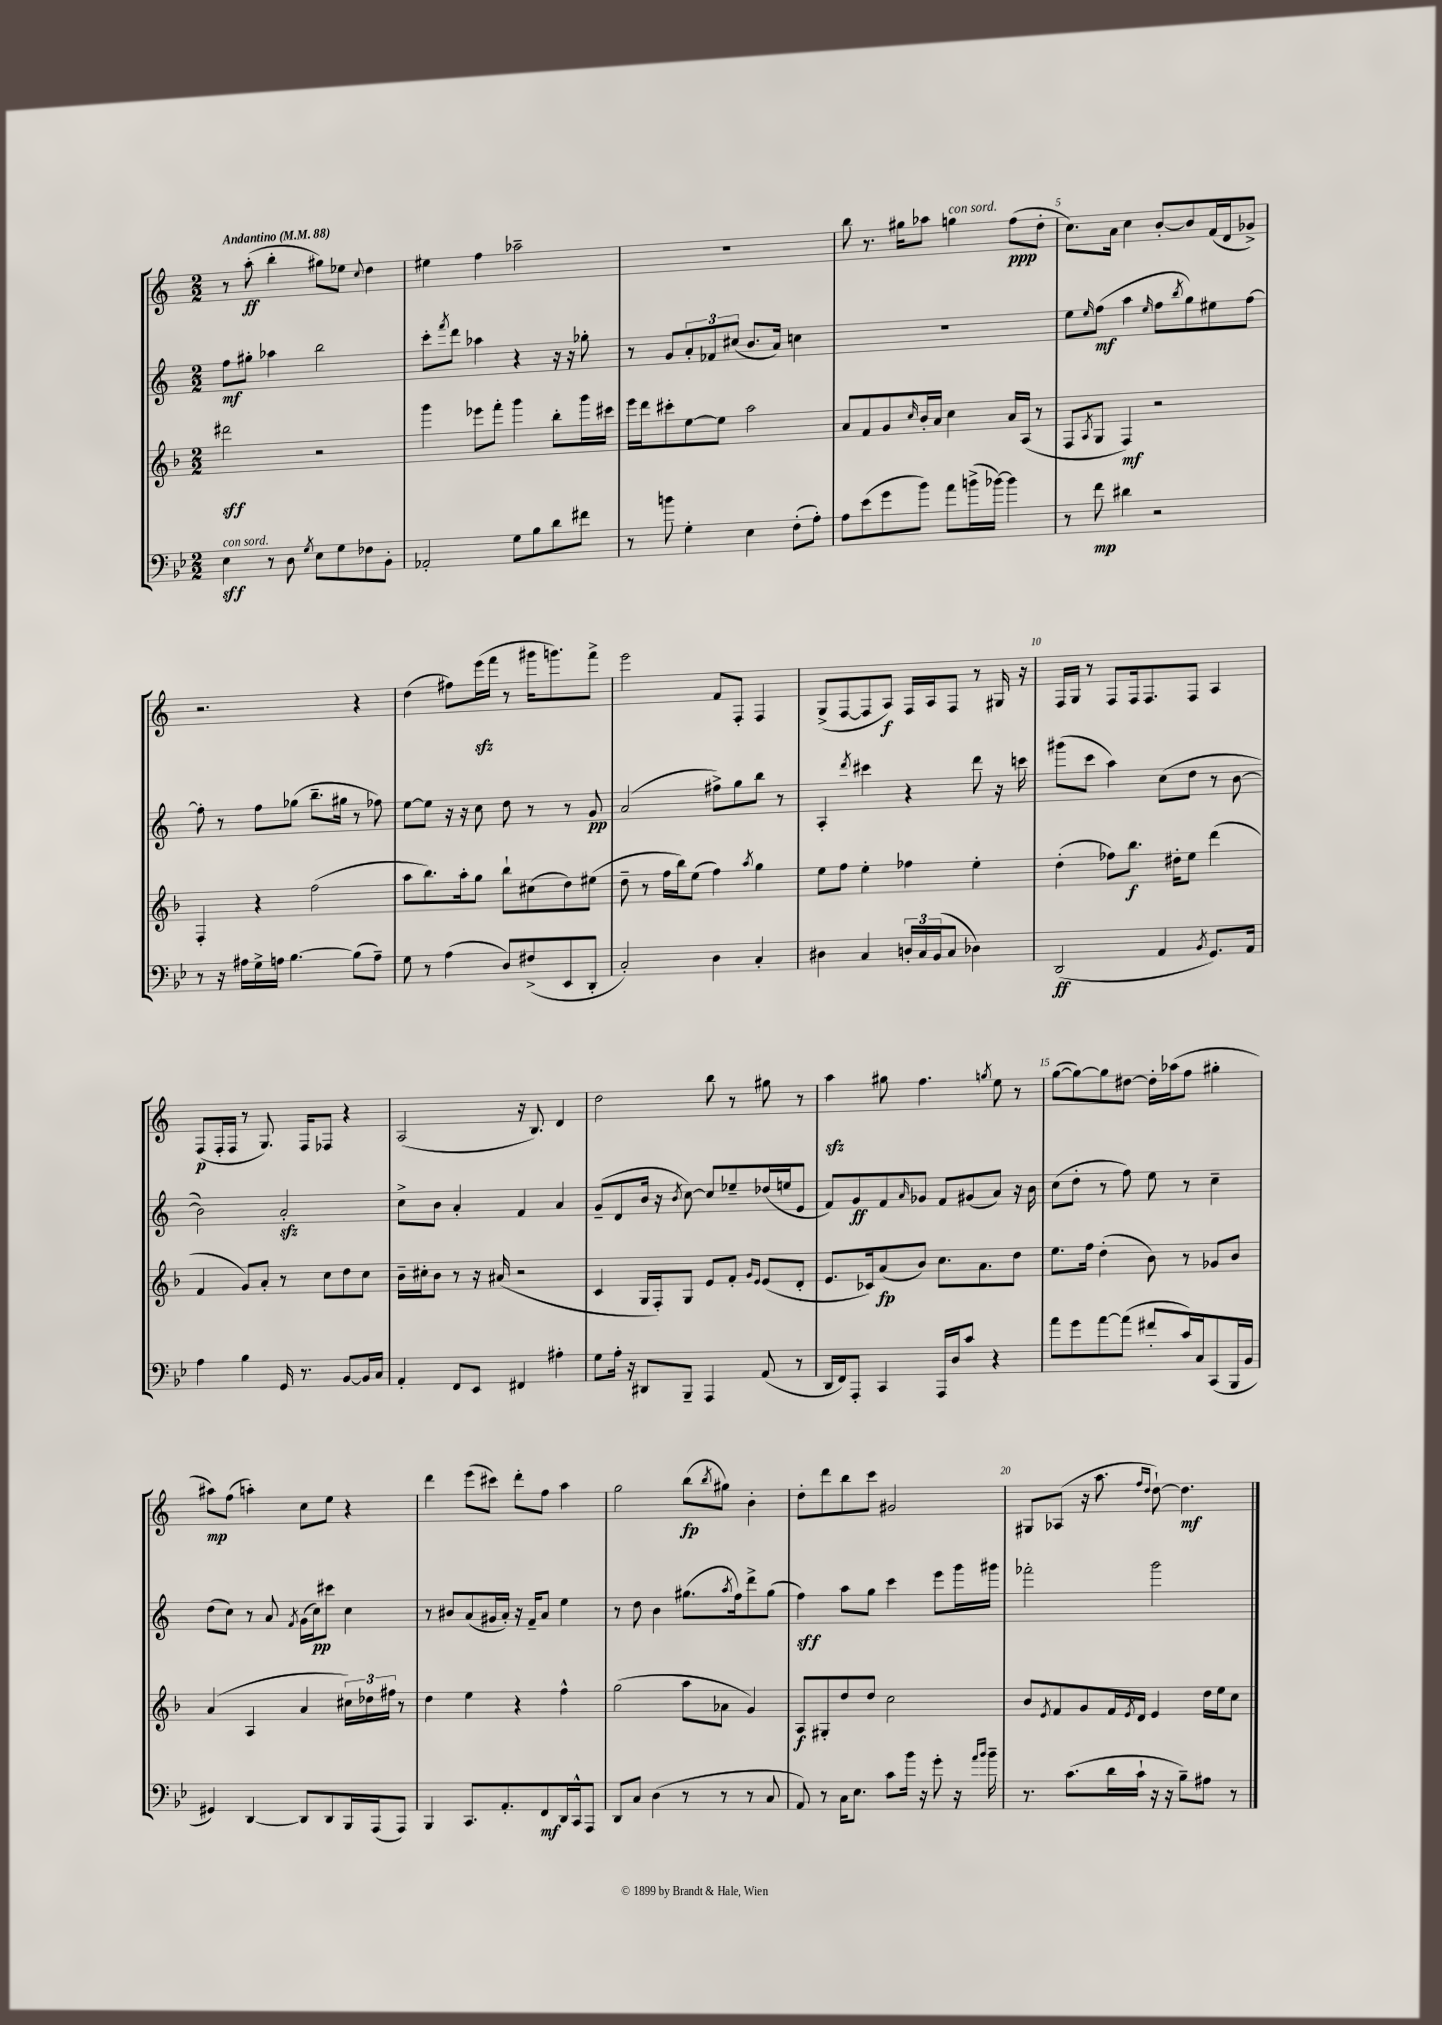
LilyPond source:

<<
\new StaffGroup <<
\new Staff = "s0" {
    \clef treble \key c \major \numericTimeSignature \time 2/2 \tempo "Andantino" 4 = 88
    r8 a''8-.\ff( b''4-. gis''8) ees''8 \appoggiatura { c''8 } d''4 |
    eis''4 f''4 aes''2-- |
    R1 |
    b''8 r8. gis''16 aes''8 g''4^\markup { \italic "con sord." } f''8\ppp( d''8-. |
    c''8.) a'16 c''4 b'8~-. b'8 f'16( d'16 ges'8->) |
    r2. r4 |
    d''4( fis''8) e'''16\sfz( f'''16 r8 gis'''16 g'''8.) f'''8-> |
    e'''2 f'8 f8-. f4 |
    g8->( f8~ f8 a8\f) f16 a16 f8 r8 gis16 r16 |
    f16 g16 r8 f8 f16 f8. f8 a4 |
    f8\p( f16-. f16 r8 g8.) f16 fes8 r4 |
    a2( r16 b8.) d'4 |
    d''2 b''8 r8 gis''8 r8 |
    a''4\sfz gis''8 f''4. \acciaccatura { g''8 } e''8 r8 |
    g''8~( g''8~) g''8 dis''8~ dis''16-. aes''16( f''8 gis''4-. |
    ais''8\mp) f''8( a''4-.) c''8 e''8 r4 |
    d'''4 e'''8( cis'''8) d'''8-. f''8 a''4 |
    g''2 b''8\fp( \acciaccatura { b''8 } gis''8) b'4-. |
    d''8-. d'''8 b''8 c'''8 gis'2 |
    gis8 aes8( r16 a''8. \grace { f''16 d''16 } d''8~-!) d''4.\mf \bar "|." |
}
\new Staff = "s1" {
    \clef treble \key c \major \numericTimeSignature \time 2/2
    f''8\mf gis''8-. aes''4 b''2 |
    c'''8-. \acciaccatura { f'''8 } d'''8 aes''4 r4 r16 r16 ges''8-. |
    r8 g'8 \tuplet 3/2 { a'8-. fes'8 cis''8( } b'8. a'16) c''4 |
    R1 |
    e''8 \grace { e''16 } f''8\mf( a''4 \grace { e''16 } f''8 \acciaccatura { b''8 } g''8) eis''8 f''8~ |
    f''8-. r8 f''8 ges''8( b''8.-- gis''16 r8 fes''8) |
    e''8~ e''8 r16 r16 c''8 d''8 r8 r8 g'8\pp |
    a'2( fis''8->) g''8 b''8 r8 |
    a4-. \acciaccatura { d'''8 } cis'''4 r4 d'''8 r16 c'''16 |
    gis'''8( c'''8 a''4) c''8( d''8 r8 b'8~ |
    b'2) a'2-.\sfz |
    c''8-> b'8 a'4-. f'4 a'4 |
    g'8--( d'8 b'16 r16 \acciaccatura { b'8 } c''8~) c''8 ees''8-- des''16( e''16 e'8 |
    f'8) g'8\ff f'8 \grace { a'16 } ges'8 f'8 gis'8( a'8) r16 b'16 |
    c''8( d''8-. r8 f''8) e''8 r8 c''4-- |
    d''8( c''8) r8 a'8 \acciaccatura { f'8 } g'16( c''16\pp) cis'''8 c''4 |
    r8 bis'8 a'8( gis'16 a'16-.) r16 f'16-- a'8 e''4 |
    r8 d''8 b'4 gis''8.( \acciaccatura { a''8 } f''16) d'''8-> gis''8( |
    f''4\sff) a''8 g''8 c'''4 e'''8 g'''16 gis'''16 |
    fes'''2-. g'''2 \bar "|." |
}
\new Staff = "s2" {
    \clef treble \key f \major \numericTimeSignature \time 2/2
    dis'''2\sff r2 |
    g'''4 ees'''8 f'''8-. g'''4 bes''8-. g'''16 cis'''16 |
    e'''16 d'''16 cis'''8-. e''8~ e''8 a''2 |
    a'8 f'8 g'8 \grace { c''16 } bes'16-. a'16 c''4 a'16 a16( r8 |
    f8 \acciaccatura { a8 } g8 f4\mf) r2 |
    f4-. r4 f''2( |
    a''8 bes''8.) a''16-. g''8 bes''8-! cis''8( d''8) eis''8( |
    d''8-- r8 f''16 bes''16) e''8( f''4) \acciaccatura { a''8 } g''4 |
    e''8 f''8 e''4-. fes''4 e''4-. |
    d''4-.( fes''8) bes''8.\f dis''16-. e''8 d'''4( |
    f'4 g'8) a'8-. r8 c''8 d''8 c''8 |
    bes'16-- cis''16-. bes'8 r8 r16 ais'16( r2 |
    c'4 g16 f16-.) g8 e'8 f'8-. \grace { g'16 e'16 } e'8( d'8-. |
    e'8. ces'16) a'8\fp( bes'8) c''8. a'8. d''8 |
    e''8. f''16 d''4-.( bes'8) r8 ges'8 bes'8 |
    a'4( a4 a'4 \tuplet 3/2 { cis''16) des''16 fis''16 } r8 |
    d''4 e''4 r4 f''4-^ |
    g''2( a''8 aes'8 g'4) |
    a8\f gis8-. d''8 d''8 c''2 |
    bes'8 \acciaccatura { e'8 } f'8 g'8 f'16 \acciaccatura { e'8 } d'16 e'4 d''16 e''16 c''8 \bar "|." |
}
\new Staff = "s3" {
    \clef bass \key bes \major \numericTimeSignature \time 2/2
    ees4\sff^\markup { \italic "con sord." } r8 d8 \acciaccatura { g8 } ees8 g8 fes8 bes,8-. |
    aes,2-. g8 bes8 d'8 fis'8 |
    r8 b'8 g4-. ees4 f8-.( a8-.) |
    a8 ees'8( g'8 bes'8) a'8 b'16->( bes'16~) bes'4 |
    r8 f'8\mp dis'4 r2 |
    r8 r16 ais16 g16-> a16 bes4.~ bes8( a8--) |
    g8 r8 a4( d8) fis8->( ees,8 d,8-. |
    c2-.) d4 c4-. |
    dis4 c4 \tuplet 3/2 { d16-. c16 bes,16( } c8 des4) |
    d,2\ff( a,4 \acciaccatura { bes,8 } g,8.) a,16 |
    a4 bes4 g,16 r8. bes,8~ bes,16 c16 |
    a,4-. f,8 ees,8 fis,4 ais4-. |
    g8 a16-. r16 dis,8 bes,,8-- a,,4 a,8( r8 |
    d,16 f,16) a,,8-. c,4 a,,16 d16 c'8 r4 |
    a'8 g'8 a'8~ a'8( fis'8-. c'16) c16 c,8( bes,,16 bes,16 |
    gis,4) d,4~ d,8 d,8 bes,,16 a,,16( a,,8) |
    bes,,4 c,8. a,8.-. f,8\mf d,16 c,16-^ a,,8 |
    d,8 c8 d4( r8 r8 r8 c8 |
    a,8) r8 c16 ees8. c'8 bes'16 r16 g'8-. r16 \grace { a'16 bes'16 } bes'16-- |
    r8. c'8.( d'16 c'16-! r16 r16 bes8--) ais8 r8 \bar "|." |
}
>>
>>
\layout { \context { \Score \override BarNumber.break-visibility = ##(#f #t #t) barNumberVisibility = #(every-nth-bar-number-visible 5) } }
